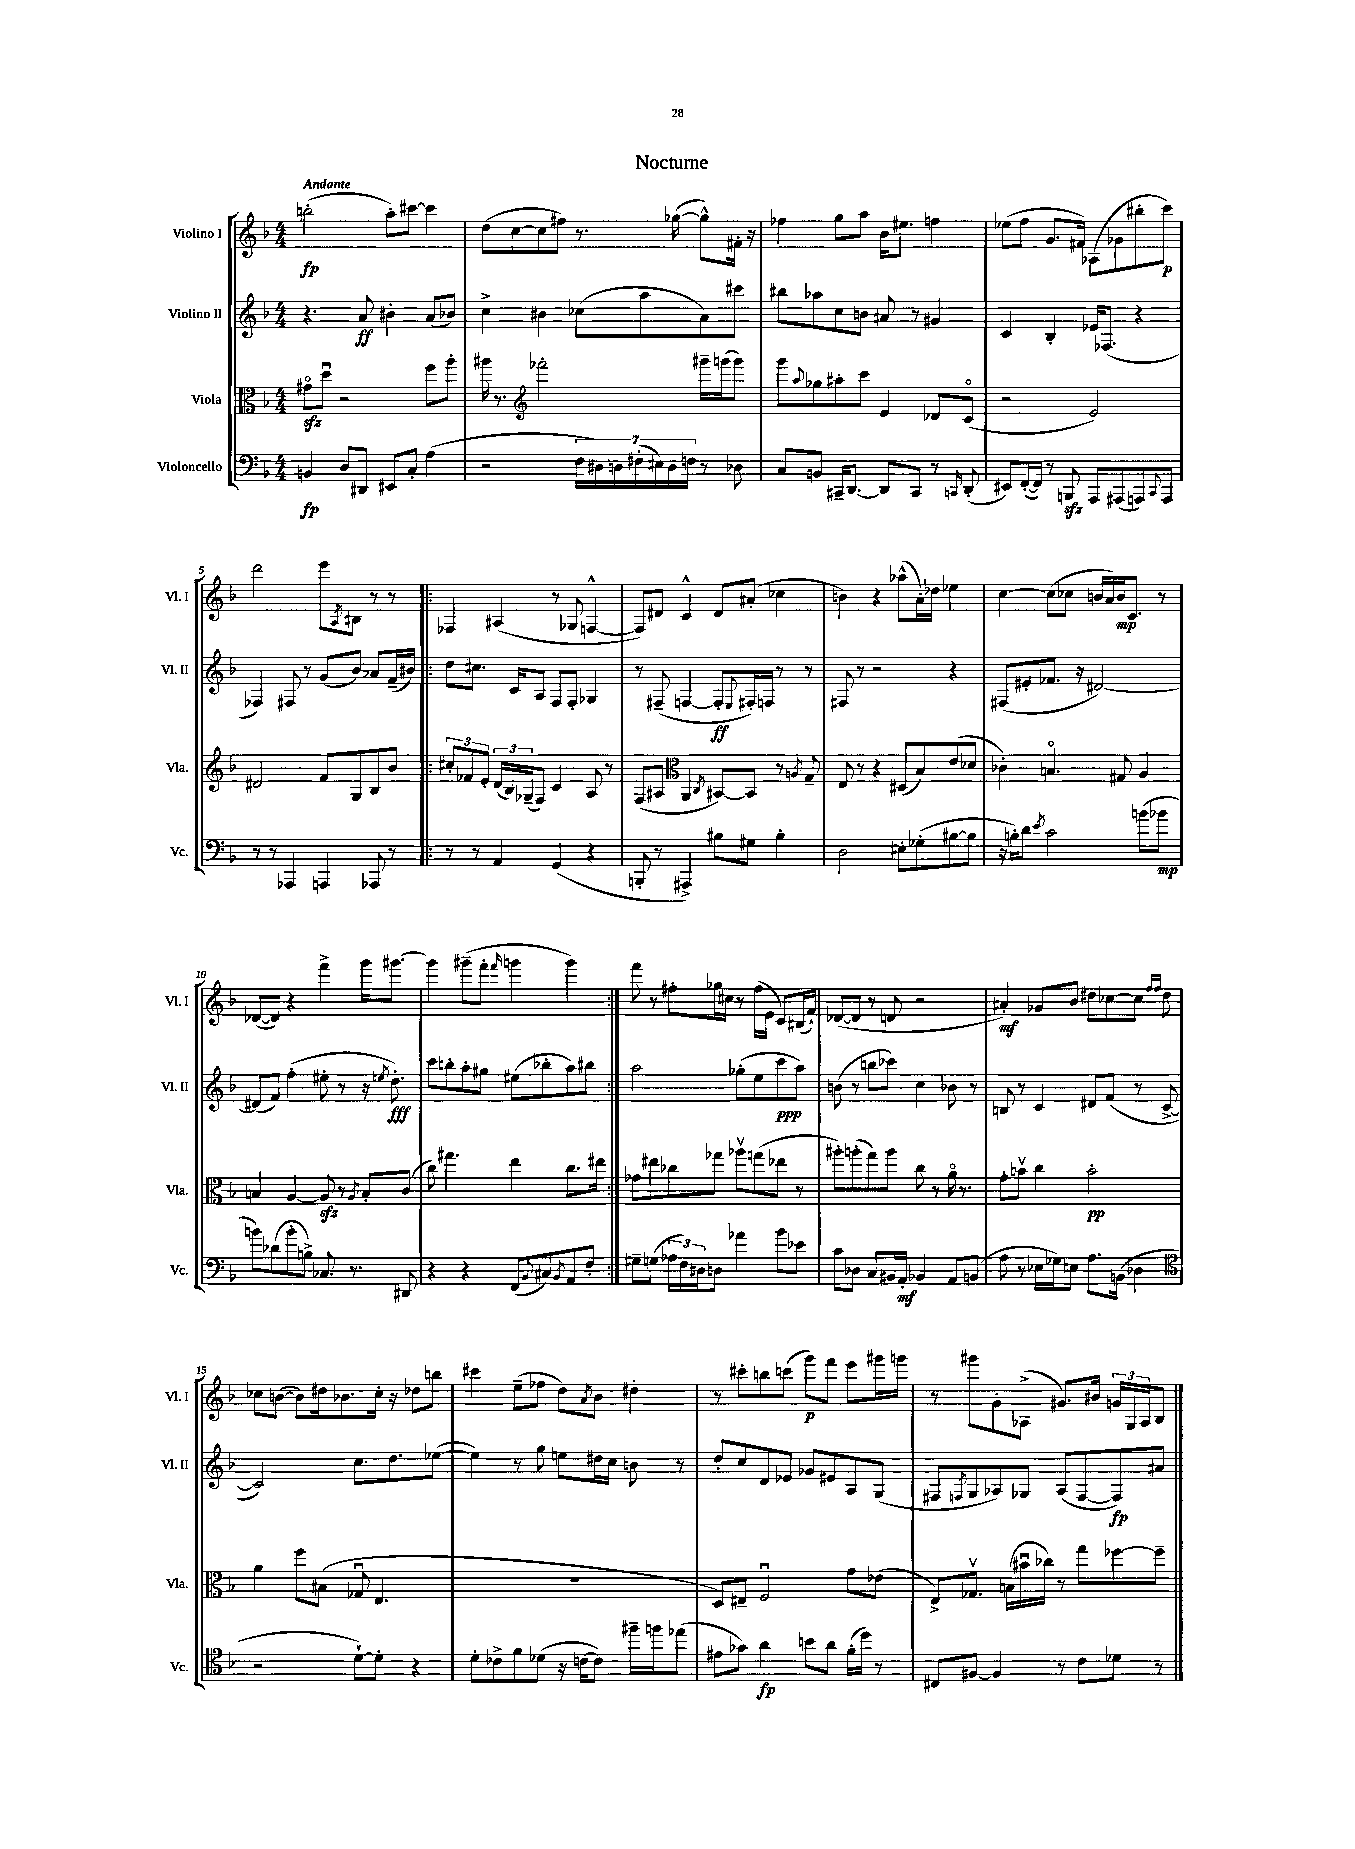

**kern	**kern	**kern	**kern
*staff4	*staff3	*staff2	*staff1
*clefF4	*clefC3	*clefG2	*clefG2
*k[b-]	*k[b-]	*k[b-]	*k[b-]
*M4/4	*M4/4	*M4/4	*M4/4
4BB	8g#o	4.r	(2bb'
.	8ddu	.	.
8D	2r	.	.
8DD#	.	8a	.
8EE#	.	4b#'	8aa')
8C'	.	.	[8ccc#
(4A	8ff	(8a	4ccc#]
.	8aa'	8b-)	.
=	=	=	=
2r	16aa#	4cc^	(8dd
.	8.r	.	.
.	.	.	[8cc
*	*clefG2	*	*
.	2fff-'	4b#	8cc]
.	.	.	8ff#)
28F	.	(8cc-	8.r
28D#)	.	.	.
28D	.	.	.
(28F#'	.	.	.
.	.	8aa	.
28E#)	.	.	.
28D	.	.	.
.	.	.	([16gg-
28F	.	.	.
8r	16ggg#~	8a)	8gg-^^])
.	(16ggg	.	.
8D-	8ggg)	8ccc#	16f#'
.	.	.	16r
=	=	=	=
8C	8ggg	8bb#	4ff-
.	8qqaa	.	.
8BB	8gg-	8aa-	.
16CC#~	8aa#'	8cc	8gg
[8.DD	.	.	.
.	8ccc	8b	8aa
8DD]	4e	8a#	16b-
.	.	.	8.ee#
8CC#	.	8r	.
8r	8d-	4g#	4ff
16qqCC	.	.	.
(8DD'	(8co	.	.
=	=	=	=
8EE#)	2r	4c	(8ee-
([16FF'	.	.	8ff
16FF])	.	.	.
8r	.	4B-'	8.g
8BBB	.	.	.
.	.	.	16f#)
8AAA	2e)	16e-	(8A-
.	.	(8.F-	.
(8AAA#	.	.	8g-
8AAA)	.	4r	8bb#'
8qqCC	.	.	.
8AAA	.	.	8ccc)
=	=	=	=
8r	2d#	4F-)	2ddd
8r	.	.	.
4AAA-	.	8F#	.
.	.	8r	.
4AAA	8f	(8g	8eee
.	.	.	8qA
.	8G	8b-)	8B#
8AAA-	8B-	8a-	8r
8r	8b-	(16f~	8r
.	.	16b#)	.
=!|:	=!|:	=!|:	=!|:
8r	12cc#'	8dd	4F-
.	12f-	.	.
8r	.	8.cc#	.
.	12e'	.	.
4AA	(24d	.	(4A#
.	24B-)	.	.
.	.	16c	.
.	(24G-~	.	.
.	8F)	8A	.
(4GG	4c	8F	8r
.	.	8F'	8G-
4r	8A	4G-	[4F^^
.	8r	.	.
=	=	=	=
8BBB'	(8F	8r	8F])
8r	8A#	(8F#~	8d#
*	*clefC3	*	*
4AAA#^)	4AA	[4F	4c^^
.	8qC	.	.
8B#	[8BB#)	8F']	8d#
.	.	8qqE	.
8G#	8BB#]	16F#')	(8a#'
.	.	16F	.
4B#'	8r	8r	4cc-
.	8qA	.	.
.	8G~	8r	.
=	=	=	=
2D	8E	8F#	4b)
.	8r	8r	.
.	4r	2r	4r
8E#'	(8D#	.	(8aa-^^
(8G-'	8B-)	.	16a')
.	.	.	16dd-
[8B#	(8e	4r	4ee-
8B#]	8d-	.	.
=	=	=	=
16r	4c-')	(8F#	[4cc
16B')	.	.	.
8d	.	8e#'	.
8qe	.	.	.
2c	4.Bo	8.f-	(8cc]
.	.	.	8cc-
.	.	16r	.
.	.	[2d#)	16b
.	.	.	16a)
.	8G#	.	16b
.	.	.	8.c
(8b	4A	.	.
8b-	.	.	8r
=	=	=	=
8b)	4B	(8d#]	([8d-
(8d-	.	8f)	8d-])
8b'	[4A	(4ff'	4r
8B^)	.	.	.
8.C-	8A]	8ee#'	4fff^
.	8r	8r	.
8.r	.	.	.
.	8qA	.	.
.	8B'	16r	16ggg
.	.	8qee	.
.	.	8.dd')	[8.ggg#
8DD#	(8c	.	.
=	=	=	=
4r	8cc)	8ccc	4ggg#]
.	4.gg#	8bb'	.
4r	.	8aa'	(8ggg#~
.	.	8gg#	8fff'
.	.	.	16qqfff
(8FF	4ee	(8ee#	4ggg
8qqBB-	.	.	.
8C#)	.	8bb-'	.
8qBB-	.	.	.
8AA	8.cc	8aa)	4ggg)
8F'	.	8bb#	.
.	16ee#	.	.
=:|!	=:|!	=:|!	=:|!
8G#~	8g-	2aa	8fff
(8G	8ee#	.	8r
24A-	8cc-	.	8ff#'
24F)	.	.	.
24D#	.	.	.
8D	8gg-	.	16gg-
.	.	.	16cc#
4a-	8aa-v	(8gg-'	8r
.	(8gg	8ee	(16ff#
.	.	.	16e
8b-	8ee-	8ccc	8c)
8e-	8r	8aa)	(16B#
.	.	.	16f`)
=	=	=	=
8c	8aa#')	(8b	([8d-
8D-	(8aa'	8r	8d-]
8C	8gg)	8bb	8r
16BB#	8aa	8ccc-)	8d
16AA'	.	.	.
4BB-	8cc	4cc	2r
.	8r	.	.
8AA	16ao	8b-	.
.	8.r	.	.
(8BB	.	8r	.
=	=	=	=
8A	8g'	8B	4a#')
8r	8bv	8r	.
16E-	4cc	4c	8g-
16G-)	.	.	.
8E	.	.	8b-
8.A	2b'	8d#	8dd#
.	.	(8f	[8cc-
(16BB	.	.	.
4D-	.	8r	8cc-]
.	.	.	16qqff
.	.	.	16qqff
.	.	[8c^	8dd#
=	=	=	=
*clefC4	*	*	*
2r	4a	2c])	8cc-
.	.	.	([8b
.	8ff	.	8b])
.	(8B#	.	16dd#
.	.	.	8.b-
[8d`)	8G-u	8.cc	.
8d']	4.E	.	16cc-'
.	.	8.dd	16r
4r	.	.	8dd-
.	.	([8ee-	8bb
=	=	=	=
8d'	1r	4ee-])	4ccc#
8c-^	.	.	.
8f	.	8r	(8ee~
(8d-	.	8gg	8ff-
16r	.	8ee	8dd)
[16c	.	.	.
.	.	.	8qa
8c])	.	16dd#	8b-
.	.	16cc	.
16ff#~	.	8b	4dd#'
16ff	.	.	.
(8ee-	.	8r	.
=	=	=	=
8e#	8D)	8dd'	8r
8g-)	8E#~	8cc	8ccc#'
4a	2Fu	8d	8bb
.	.	8e-	(8ccc
8b	.	8g-	8ggg)
8a	.	8e#	8fff
(16f'	8g	8A	8eee
16dd)	.	.	.
8r	(8e-	(8G	16ggg#
.	.	.	16ggg
=	=	=	=
8C#	8E^)	8F#	8r
.	.	8qF	.
[8F#	8.G-v	8G	8ggg#
4F#]	.	8A-)	8g'
.	(16B	.	.
.	16b#u	8G-	(8A-^
.	16cc-)	.	.
8r	8r	(8A-	8.g#)
8c	8gg	[8F	.
.	.	.	16b#
8d-	[8ff-	8F])	24g
.	.	.	24G
.	.	.	24A-
8r	8ff-~]	8a#	8B-
==	==	==	==
*-	*-	*-	*-
